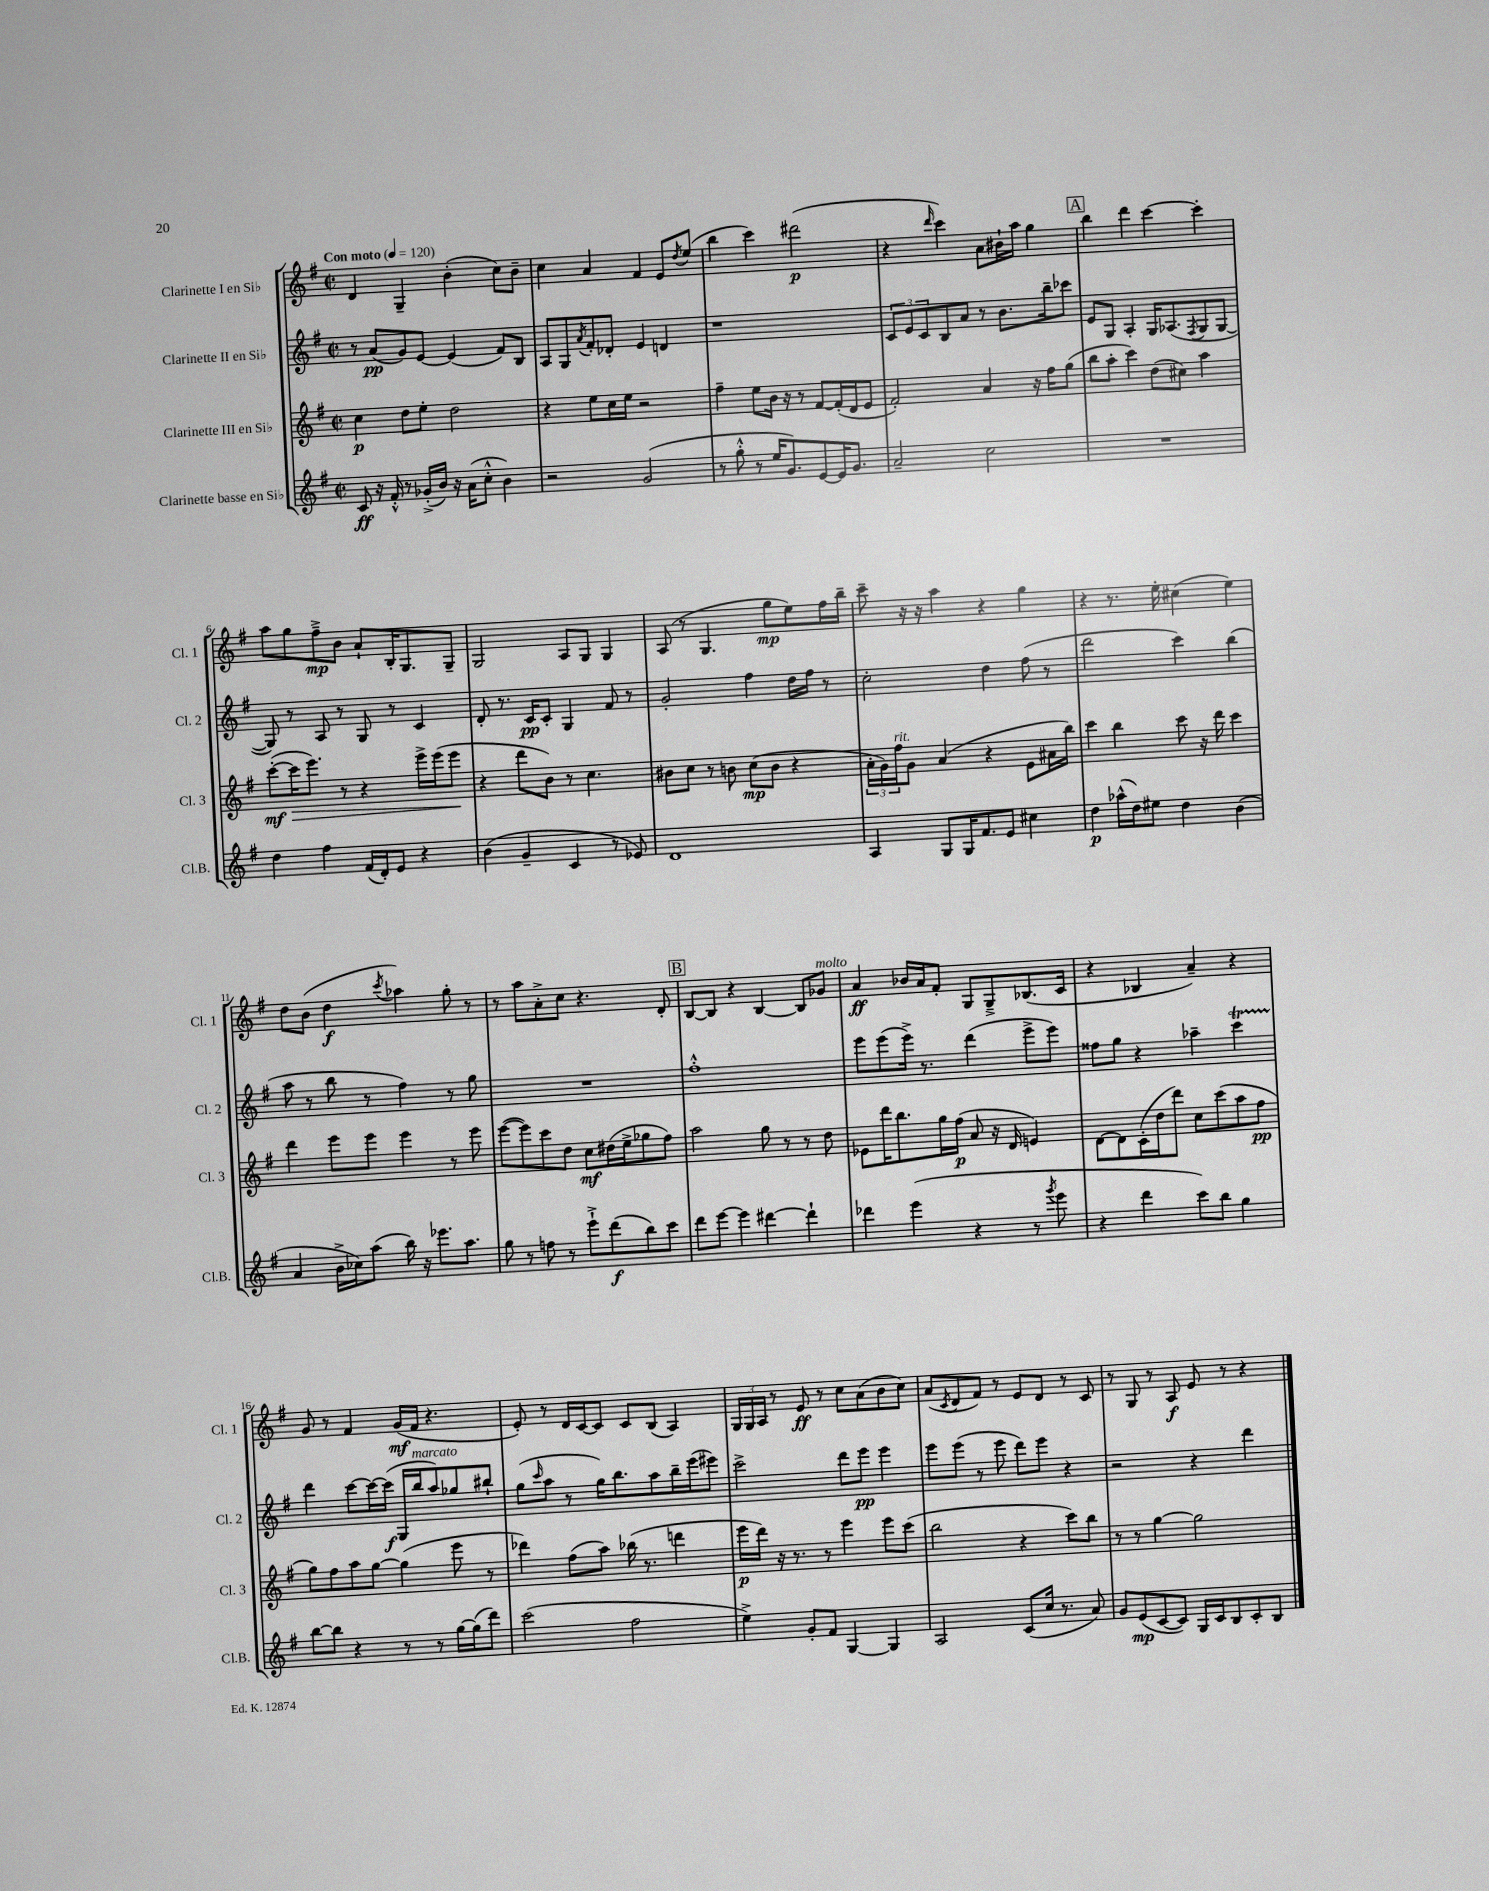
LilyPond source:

<<
\new StaffGroup <<
\new Staff = "s0" \with { instrumentName = "Clarinette I en Sib" shortInstrumentName = "Cl. 1" } {
    \clef treble \key g \major \defaultTimeSignature \time 2/2 \tempo "Con moto" 4 = 120
    d'4 g4-- b'4-.( c''8) b'8-- |
    c''4 a'4 fis'4 e'8 \acciaccatura { d''8 } e''8( |
    b''4 c'''4) dis'''2\p( |
    r4 \grace { d'''16 } c'''4) a'8 bis'16-! a''16 g''4 |
    \mark \markup { \box "A" } b''4 d'''4 c'''4~ c'''4-. |
    a''8 g''8 fis''8--->\mp b'8 a'8-! b16-. g8. g8-- |
    g2 a8 g8 g4 |
    a8( r8 g4. g''8\mp e''8) fis''16 b''16-- |
    c'''8-- r16 r16 a''4 r4 g''4 |
    r4 r8. e''16-. cis''4( e''4) |
    d''8 b'8( d''4\f \acciaccatura { c'''8 } aes''4) g''8-. r8 |
    r8 a''8 a'8-.-> c''8 r4. d'8-. |
    \mark \markup { \box "B" } b8~ b8 r4 b4~ b8 ges'8^\markup { \italic "molto" } |
    a'4\ff bes'16 a'16 fis'8-. g8 g8---> bes8.( c'16 |
    r4 bes4 a'4--) r4 |
    g'8 r8 fis'4 g'16\mf( fis'16 r4. |
    e'8-.) r8 d'16 c'16~ c'8 c'8 b8( a4) |
    \tuplet 3/2 { g16 g16 a16 } r8 e'8\ff r8 c''8 a'8( b'8 c''8) |
    a'8( \acciaccatura { c'8 } d'8 fis'8) r8 e'8 d'8 r8 c'8 |
    r8 g8 r8 a8\f e'8 r8 r4 \bar "|." |
}
\new Staff = "s1" \with { instrumentName = "Clarinette II en Sib" shortInstrumentName = "Cl. 2" } {
    \clef treble \key g \major \defaultTimeSignature \time 2/2
    r8 a'8\pp( g'8) e'8~ e'4( fis'8) b8 |
    a8 g8 \acciaccatura { a'8 } fis'8-. des'8-. e'4 d'4 |
    r1 |
    \tuplet 3/2 { c'8 e'8 c'8 } b8 a'8 r8 b'8. b''16-- ces'''8 |
    \mark \markup { \box "A" } e'8 g8 a4-. g16 aes8.( \acciaccatura { fis8 } g8 g8~ |
    g8) r8 a8 r8 g8 r8 c'4 |
    d'8-. r8. c'16\pp c'8-. g4 fis'8 r8 |
    g'2-. fis''4 d''16 fis''16 r8 |
    c''2-. d''4 fis''8( r8 |
    d'''2 c'''4) b''4( |
    a''8 r8 b''8 r8 fis''4) r8 g''8 |
    R1 |
    \mark \markup { \box "B" } fis''1-.-^ |
    e'''8 e'''8( e'''16->) r8. d'''4( e'''8-> e'''8) |
    fisis''8 g''8 r4 aes''4-- c'''4\startTrillSpan |
    d'''4\stopTrillSpan c'''8~ c'''16~ c'''16\f( g16 b''16^\markup { \italic "marcato" } a''8) ges''8 bis''8-! |
    g''8( \grace { c'''16 } a''8 r8 g''16) b''8. a''8 b''16-- e'''16( eis'''8) |
    c'''2-> d'''8 e'''8\pp e'''4 |
    e'''8 e'''8( r8 e'''8 d'''8) e'''8 r4 |
    r2 r4 d'''4 \bar "|." |
}
\new Staff = "s2" \with { instrumentName = "Clarinette III en Sib" shortInstrumentName = "Cl. 3" } {
    \clef treble \key g \major \defaultTimeSignature \time 2/2
    c''4\p d''8 e''8-. d''2 |
    r4 e''8 c''16 e''16 r2 |
    fis''4-- e''8 b'16 r16 r8 fis'8~ fis'16-.( d'16 e'8 |
    fis'2-.) a'4 r16 fis''16 g''8( |
    \mark \markup { \box "A" } b''8 a''8-. c'''4) d''8( cis''8) a''4 |
    c'''8~-.\mf( c'''16\> e'''8.) r8 r4 e'''16-> e'''16( e'''8\! |
    r4 d'''8 b'8) r8 c''4. |
    bis'8 c''8 r8 b'8 c''8\mp( b'8 r4 |
    \tuplet 3/2 { a'16-. g'16) fis''16^\markup { \italic "rit." } } g'8 a'4( r4 e'8 ais'16 b''16) |
    c'''4 b''4 c'''8 r16 d'''16 c'''4 |
    d'''4 e'''8 e'''8 e'''4 r8 e'''8 |
    e'''8~( e'''8) c'''8 d''8 c''8\mf dis''16( e''16-> ges''8 fis''8) |
    \mark \markup { \box "B" } a''2 g''8 r8 r8 d''8 |
    ees'8 d'''16 b''8. g''16 fis''16\p( a'8 r16 d'16 e'4) |
    d'8~ d'8 c'16-.( d''16 d'''8) c''8 c'''8( a''8 fis''8\pp |
    g''8) fis''8 a''8 g''8~ g''4( e'''8 r8 |
    des'''4) fis''8( a''8) bes''16( r8. d'''4 |
    e'''16\p d'''16) r16 r8. r8 e'''4 e'''8 c'''8( |
    b''2 r4 c'''8) b''8 |
    r8 r8 g''4~ g''2 \bar "|." |
}
\new Staff = "s3" \with { instrumentName = "Clarinette basse en Sib" shortInstrumentName = "Cl.B." } {
    \clef treble \key g \major \defaultTimeSignature \time 2/2
    c'8\ff r16 fis'16-.-^ r8 ges'16-.->( b'16) r16 a'16( c''8-.-^ b'4) |
    r2 g'2( |
    r8 g''8-.-^ r8 e''16 g'8.) e'8~ e'16 g'8. |
    a'2-- c''2 |
    \mark \markup { \box "A" } R1 |
    d''4 fis''4 fis'16( d'16-.) e'8 r4 |
    b'4( g'4-- c'4 r8 ees'8) |
    d'1 |
    a4 g8 g16 fis'8. e'8 cis''4 |
    d''4\p aes''16-^( d''16) eis''8 d''4 b'4( |
    a'4 b'16-> ces''16) a''8( b''16) r16 ees'''8. a''8. |
    g''8 r8 f''8 r8 e'''8-!-> d'''8\f( b''8) c'''8 |
    \mark \markup { \box "B" } d'''8 e'''8~ e'''4 dis'''4~ dis'''4-! |
    des'''4 e'''4( r4 r8 \acciaccatura { g'''8 } e'''8 |
    r4 d'''4 c'''8) b''8 g''4 |
    b''8~ b''8 r4 r8 r8 g''16~ g''16( d'''8) |
    c'''2( fis''2 |
    e''4->) g'8-. fis'8 g4~ g4 |
    a2 c'8( c''16 r8. a'8) |
    g'8 e'8\mp( c'8~ c'8) g16 c'16 b8 c'8-. b8 \bar "|." |
}
>>
>>
